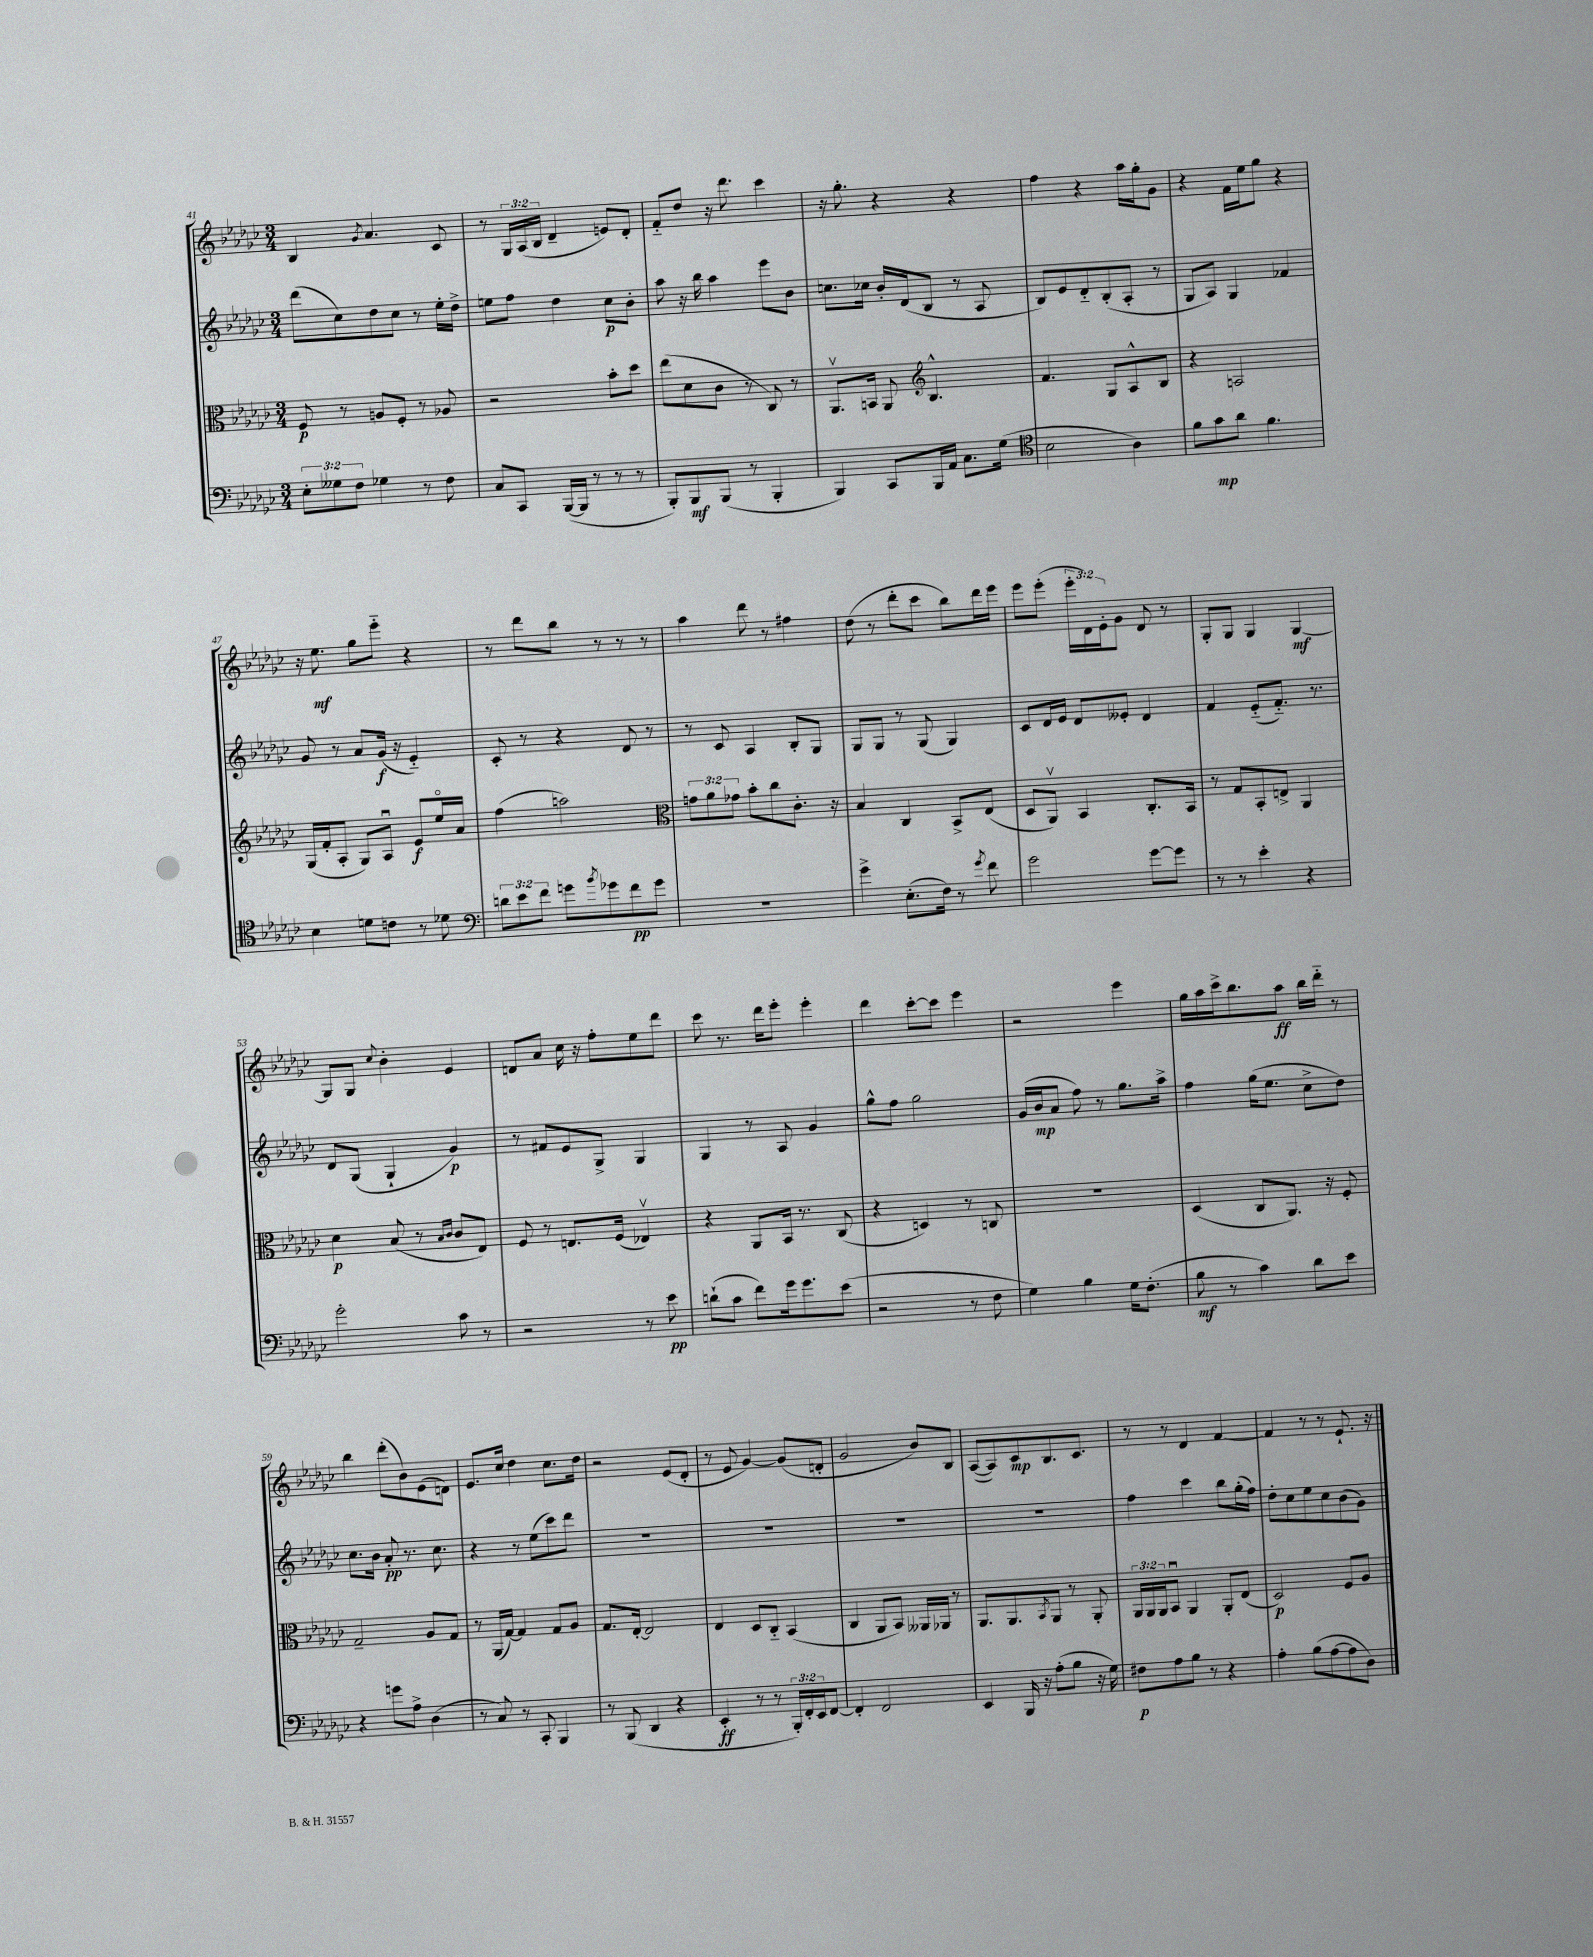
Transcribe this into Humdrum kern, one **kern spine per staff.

**kern	**dynam	**kern	**dynam	**kern	**dynam	**kern	**dynam
*part4	*part4	*part3	*part3	*part2	*part2	*part1	*part1
*staff4	*staff4	*staff3	*staff3	*staff2	*staff2	*staff1	*staff1
*clefF4	*	*clefC3	*	*clefG2	*	*clefG2	*
*k[b-e-a-d-g-c-]	*	*k[b-e-a-d-g-c-]	*	*k[b-e-a-d-g-c-]	*	*k[b-e-a-d-g-c-]	*
*M3/4	*	*M3/4	*	*M3/4	*	*M3/4	*
=41	=41	=41	=41	=41	=41	=41	=41
12E-'\L	.	8F/	p	(8ddd-\L	.	4B-/	.
12G--X\	.	.	.	.	.	.	.
.	.	8r	.	8cc-\)	.	.	.
12F\J	.	.	.	.	.	.	.
.	.	.	.	.	.	8qg-/	.
4G-X\	.	8An/L	.	8dd-\	.	4.a-/	.
.	.	8F'/J	.	8cc-\J	.	.	.
8r	.	8r	.	8r	.	.	.
8F\	.	8A-X/	.	16ee-'\LL	.	8c-/	.
.	.	.	.	16dd-^\JJ	.	.	.
=42	=42	=42	=42	=42	=42	=42	=42
8C-/L	.	2r	.	8een\L	.	8r	.
8CC-/J	.	.	.	8ff\J	.	24G-/LL	.
.	.	.	.	.	.	(24A-/	.
.	.	.	.	.	.	24B-/JJ	.
([16BBB-/LL	.	.	.	4dd-\	.	4d-~/	.
16BBB-/JJ]	.	.	.	.	.	.	.
8r	.	.	.	.	.	.	.
8r	.	8b-'\L	.	8cc-\L	p	8en/L)	.
8r	.	8dd-\J	.	8b-'\J	.	8d-'/J	.
=43	=43	=43	=43	=43	=43	=43	=43
8BBB-'/L)	.	(8ee-\L	.	8aa-\	.	8f/L	.
8BBB-/	mf	8d-\	.	16r	.	8dd-/J	.
.	.	.	.	16bb-\	.	.	.
(8BBB-/J	.	8c-\J	.	4aa-\	.	16r	.
.	.	.	.	.	.	8.ddd-\	.
8r	.	8r	.	.	.	.	.
4BBB-'/	.	8C-/)	.	8eee-\L	.	4ccc-\	.
.	.	8r	.	8b-\J	.	.	.
=44	=44	=44	=44	=44	=44	=44	=44
4BBB-/)	.	8.AA-v/L	.	8.ccn\L	.	16r	.
.	.	.	.	.	.	8.gg-'\	.
.	.	16BBn/Jk	.	16cc-X\Jk	.	.	.
8CC-/L	.	8AA-/	.	16b-'/LL	.	4r	.
.	.	.	.	(16d-/J	.	.	.
*	*	*clefG2	*	*	*	*	*
16BBB-/L	.	4.B-^^/	.	8B-/J	.	.	.
16AA-/JJ	.	.	.	.	.	.	.
8.C-\L	.	.	.	8r	.	4r	.
.	.	.	.	8A-/	.	.	.
(16G-\Jk	.	.	.	.	.	.	.
=45	=45	=45	=45	=45	=45	=45	=45
*clefC4	*	*	*	*	*	*	*
2B-\	.	4.f/	.	8B-/L)	.	4ff\	.
.	.	.	.	8e-/	.	.	.
.	.	.	.	8d-/	.	4r	.
.	.	8G-/L	.	(8B-'/	.	.	.
4A-\)	.	8A-^^/	.	8A-'/J	.	16aa-\LL	.
.	.	.	.	.	.	16gg-'\J	.
.	.	8B-/J	.	8r	.	8g-\J	.
=46	=46	=46	=46	=46	=46	=46	=46
8f\L	.	4r	.	8G-/L	.	4r	.
8g-\	mp	.	.	8A-/J)	.	.	.
8a-\J	.	2An/	.	4G-/	.	16f\LL	.
.	.	.	.	.	.	16ee-\J	.
4.f\	.	.	.	.	.	8gg-\J	.
.	.	.	.	4f-X/	.	4r	.
!!LO:LB:g=z
=47	=47	=47	=47	=47	=47	=47	=47
4B-\	.	(16G-/LL	.	8g-/	.	16r	.
.	.	16f'/J	.	.	.	8.ee-\	mf
.	.	8A-'/J	.	8r	.	.	.
8dn\L	.	8G-/L)	.	8a-/L	.	8gg-\L	.
8cn\J	.	8A-u/J	.	(16g-/Jk	f	8eee-\J	.
.	.	.	.	16r	.	.	.
8r	.	8e-/L	f	4e-/)	.	4r	.
8d-X\	.	16ee-/L	.	.	.	.	.
.	.	16a-/JJ	.	.	.	.	.
=48	=48	=48	=48	=48	=48	=48	=48
*clefF4	*	*	*	*	*	*	*
12dn\L	.	(4ff\	.	8c-'/	.	8r	.
12e-\	.	.	.	.	.	.	.
.	.	.	.	8r	.	8ddd-\L	.
12f\J	.	.	.	.	.	.	.
8gn\L	.	2aan\)	.	4r	.	8bb-\J	.
8qb-/	.	.	.	.	.	.	.
8g-X\	.	.	.	.	.	8r	.
8f\	pp	.	.	8d-/	.	8r	.
8g-\J	.	.	.	8r	.	8r	.
=49	=49	=49	=49	=49	=49	=49	=49
*	*	*clefC3	*	*	*	*	*
2.r	.	12gn\L	.	8r	.	4aa-\	.
.	.	12a-\	.	.	.	.	.
.	.	.	.	8c-/	.	.	.
.	.	12g-X\J	.	.	.	.	.
.	.	8b-'\L	.	4A-/	.	8ddd-\	.
.	.	8cc-\	.	.	.	8r	.
.	.	8.c-'\J	.	8B-'/L	.	4ff#X\	.
.	.	.	.	8G-/J	.	.	.
.	.	16r	.	.	.	.	.
=50	=50	=50	=50	=50	=50	=50	=50
4g-^\	.	4B-/	.	8G-/L	.	(8dd-\	.
.	.	.	.	8G-/J	.	8r	.
(8.E-'\L	.	4C-/	.	8r	.	8ddd-'\L	.
.	.	.	.	(8G-/	.	8ccc-\J	.
16F\Jk)	.	.	.	.	.	.	.
8r	.	8BB-^/L	.	4G-/)	.	8bb-\L)	.
8qg-/	.	.	.	.	.	.	.
8f\	.	(8E-/J	.	.	.	16ddd-\L	.
.	.	.	.	.	.	16eee-\JJ	.
=51	=51	=51	=51	=51	=51	=51	=51
2g-\	.	8D-/L	.	8c-/L	.	8eee-\L	.
.	.	8AA-v/J)	.	16d-/L	.	(8eee-'\J	.
.	.	.	.	16e-/JJ	.	.	.
.	.	4BB-/	.	8d-/L	.	24eee-'\LL	.
.	.	.	.	.	.	24d-\)	.
.	.	.	.	.	.	24e-'\J	.
.	.	.	.	8e--X'/J	.	8g-\J	.
[8g-\L	.	8.C-'/L	.	4d-/	.	8d-/	.
8g-\J]	.	.	.	.	.	8r	.
.	.	16BB-/Jk	.	.	.	.	.
=52	=52	=52	=52	=52	=52	=52	=52
8r	.	8r	.	4f/	.	8G-'/L	.
8r	.	8G-/L	.	.	.	8G-/J	.
4e-'\	.	8BB-'/	.	(8e-/L	.	4G-/	.
.	.	8En^/J	.	8.f/J)	.	.	.
4r	.	4AA-/	.	.	.	[4G-/	mf
.	.	.	.	8.r	.	.	.
!!LO:LB:g=z
=53	=53	=53	=53	=53	=53	=53	=53
2g-'\	.	4d-\	p	8d-/L	.	8G-/L]	.
.	.	.	.	(8G-/J	.	8G-/J	.
.	.	.	.	.	.	8qqcc-/	.
.	.	(8B-/	.	4G-`/	.	4b-'\	.
.	.	8r	.	.	.	.	.
.	.	16qqB-/LL	.	.	.	.	.
.	.	16qqc-/JJ	.	.	.	.	.
8c-\	.	8c-/L	.	4g-/)	p	4e-/	.
8r	.	8E-/J)	.	.	.	.	.
=54	=54	=54	=54	=54	=54	=54	=54
2r	.	8F/	.	8r	.	8dn/L	.
.	.	8r	.	8f#X/L	.	8a-/J	.
.	.	8.En/L	.	8e-/	.	16cc-\	.
.	.	.	.	.	.	16r	.
.	.	.	.	8G-^/J	.	8ff'\L	.
.	.	(16F/Jk	.	.	.	.	.
8r	.	4E-Xv/)	.	4G-/	.	8ee-\	.
8e-\	pp	.	.	.	.	8ddd-\J	.
=55	=55	=55	=55	=55	=55	=55	=55
(8dn`\L	.	4r	.	4G-/	.	8ccc-\	.
8c-\J	.	.	.	.	.	8.r	.
8f\L)	.	8AA-/L	.	8r	.	.	.
.	.	.	.	.	.	16ddd-\KL	.
16g-\k	.	16BB-/Jk	.	8A-/	.	8eee-'\J	.
8.g-\	.	8.r	.	.	.	.	.
.	.	.	.	4g-/	.	4eee-'\	.
(8e-\J	.	(8C-/	.	.	.	.	.
=56	=56	=56	=56	=56	=56	=56	=56
2r	.	4r	.	8gg-^^\L	.	4ddd-\	.
.	.	.	.	8ff\J	.	.	.
.	.	4Dn/)	.	2gg-\	.	[8ccc-'\L	.
.	.	.	.	.	.	8ccc-\J]	.
8r	.	8r	.	.	.	4eee-\	.
8F\	.	8Cn/	.	.	.	.	.
=57	=57	=57	=57	=57	=57	=57	=57
4G-\)	.	2.r	.	(16g-/LL	.	2r	.
.	.	.	.	16b-/J	mp	.	.
.	.	.	.	8a-/J	.	.	.
4B-\	.	.	.	8ff\)	.	.	.
.	.	.	.	8r	.	.	.
16G-\KL	.	.	.	8.gg-\L	.	4eee-\	.
(8.F'\J	.	.	.	.	.	.	.
.	.	.	.	16aa-^\Jk	.	.	.
=58	=58	=58	=58	=58	=58	=58	=58
8B-\	mf	(4D-/	.	4ff\	.	16gg-\LL	.
.	.	.	.	.	.	16aa-\	.
8r	.	.	.	.	.	16ccc-^\J	.
.	.	.	.	.	.	8.bb-\	.
4c-\)	.	8C-/L	.	(16gg-\KL	.	.	.
.	.	.	.	8.ee-\J	.	.	.
.	.	8.AA-/J)	.	.	.	8aa-\J	ff
8d-\L	.	.	.	8cc-^\L	.	16bb-\LL	.
.	.	16r	.	.	.	16ddd-\JJ	.
8e-\J	.	8F'/	.	8dd-\J)	.	8r	.
!!LO:LB:g=z
=59	=59	=59	=59	=59	=59	=59	=59
4r	.	2G-~/	.	8.cc-\L	.	4bb-\	.
.	.	.	.	16b-\Jk	.	.	.
8gn\L	.	.	.	8a-'/	pp	(8ddd-'\L	.
8A-^\J	.	.	.	8.r	.	8b-\)	.
(4D-\	.	8A-/L	.	.	.	(8e-\	.
.	.	.	.	8.cc-\	.	.	.
.	.	8G-/J	.	.	.	8dn\J)	.
=60	=60	=60	=60	=60	=60	=60	=60
8r	.	8r	.	4r	.	8.e-/L	.
8C-/)	.	(16AA-/LL	.	.	.	.	.
.	.	[16G-/JJ)	.	.	.	16cc-/Jk	.
8r	.	4G-/]	.	8r	.	4dd-\	.
8CC-'/	.	.	.	(8ee-\L	.	.	.
4BBB-/	.	8G-/L	.	8ccc-\)	.	8.cc-\L	.
.	.	8A-/J	.	8ddd-\J	.	.	.
.	.	.	.	.	.	16dd-\Jk	.
=61	=61	=61	=61	=61	=61	=61	=61
8r	.	8.G-/L	.	2.r	.	2r	.
(8BBB-/	.	.	.	.	.	.	.
.	.	[16E-'/Jk	.	.	.	.	.
4DD-/	.	2E-/]	.	.	.	.	.
4r	.	.	.	.	.	(8e-/L	.
.	.	.	.	.	.	8d-'/J	.
=62	=62	=62	=62	=62	=62	=62	=62
4EE-'/	ff	4E-/	.	2.r	.	8r	.
.	.	.	.	.	.	8e-/	.
8r	.	8D-/L	.	.	.	[4g-/)	.
8r	.	8C-/J	.	.	.	.	.
24BBB-'/LL)	.	(4BB-/	.	.	.	(8g-/L]	.
24FF'/	.	.	.	.	.	.	.
24EE-/J	.	.	.	.	.	.	.
[8FF/J	.	.	.	.	.	8dn'/J	.
=63	=63	=63	=63	=63	=63	=63	=63
4FF'/]	.	4C-/	.	2.r	.	2g-/	.
2FF/	.	8AA-/L	.	.	.	.	.
.	.	8BB-/J)	.	.	.	.	.
.	.	16AA--X/LL	.	.	.	8b-/L)	.
.	.	16AA-X/JJ	.	.	.	.	.
.	.	8r	.	.	.	8B-/J	.
=64	=64	=64	=64	=64	=64	=64	=64
4EE-/	.	8.AA-/L	.	2.r	.	([8A-/L	.
.	.	.	.	.	.	8A-/])	.
.	.	8.AA-/	.	.	.	.	.
16BBB-/	.	.	.	.	.	8c-/	mp
16r	.	.	.	.	.	.	.
.	.	8qBB-/	.	.	.	.	.
(8A-'\L	.	8AA-/J	.	.	.	8.B-/	.
8B-\J	.	8r	.	.	.	.	.
.	.	.	.	.	.	8.c-/J	.
16r	.	8AA-'/	.	.	.	.	.
16G-\)	.	.	.	.	.	.	.
=65	=65	=65	=65	=65	=65	=65	=65
8F#X\L	p	24AA-/LL	.	4ff\	.	8r	.
.	.	24AA-/	.	.	.	.	.
.	.	24AA-/J	.	.	.	.	.
8A-\	.	8BB-u/J	.	.	.	8r	.
8B-\J	.	4AA-/	.	4ccc-\	.	4d-/	.
8r	.	.	.	.	.	.	.
4r	.	8AA-'/L	.	8bb-\L	.	[4f/	.
.	.	(8E-/J	.	(16gg-'\L	.	.	.
.	.	.	.	16ff\JJ)	.	.	.
=66	=66	=66	=66	=66	=66	=66	=66
4A-'\	.	2D-/)	p	8dd-'\L	.	4f/]	.
.	.	.	.	8cc-\	.	.	.
(8B-\L	.	.	.	8ee-\	.	8r	.
[8A-\	.	.	.	8cc-\	.	8r	.
8A-\]	.	8F/L	.	(8b-\	.	8.e-`/	.
8D-\J)	.	8A-/J	.	8g-\J)	.	.	.
.	.	.	.	.	.	16r	.
==	==	==	==	==	==	==	==
*-	*-	*-	*-	*-	*-	*-	*-
